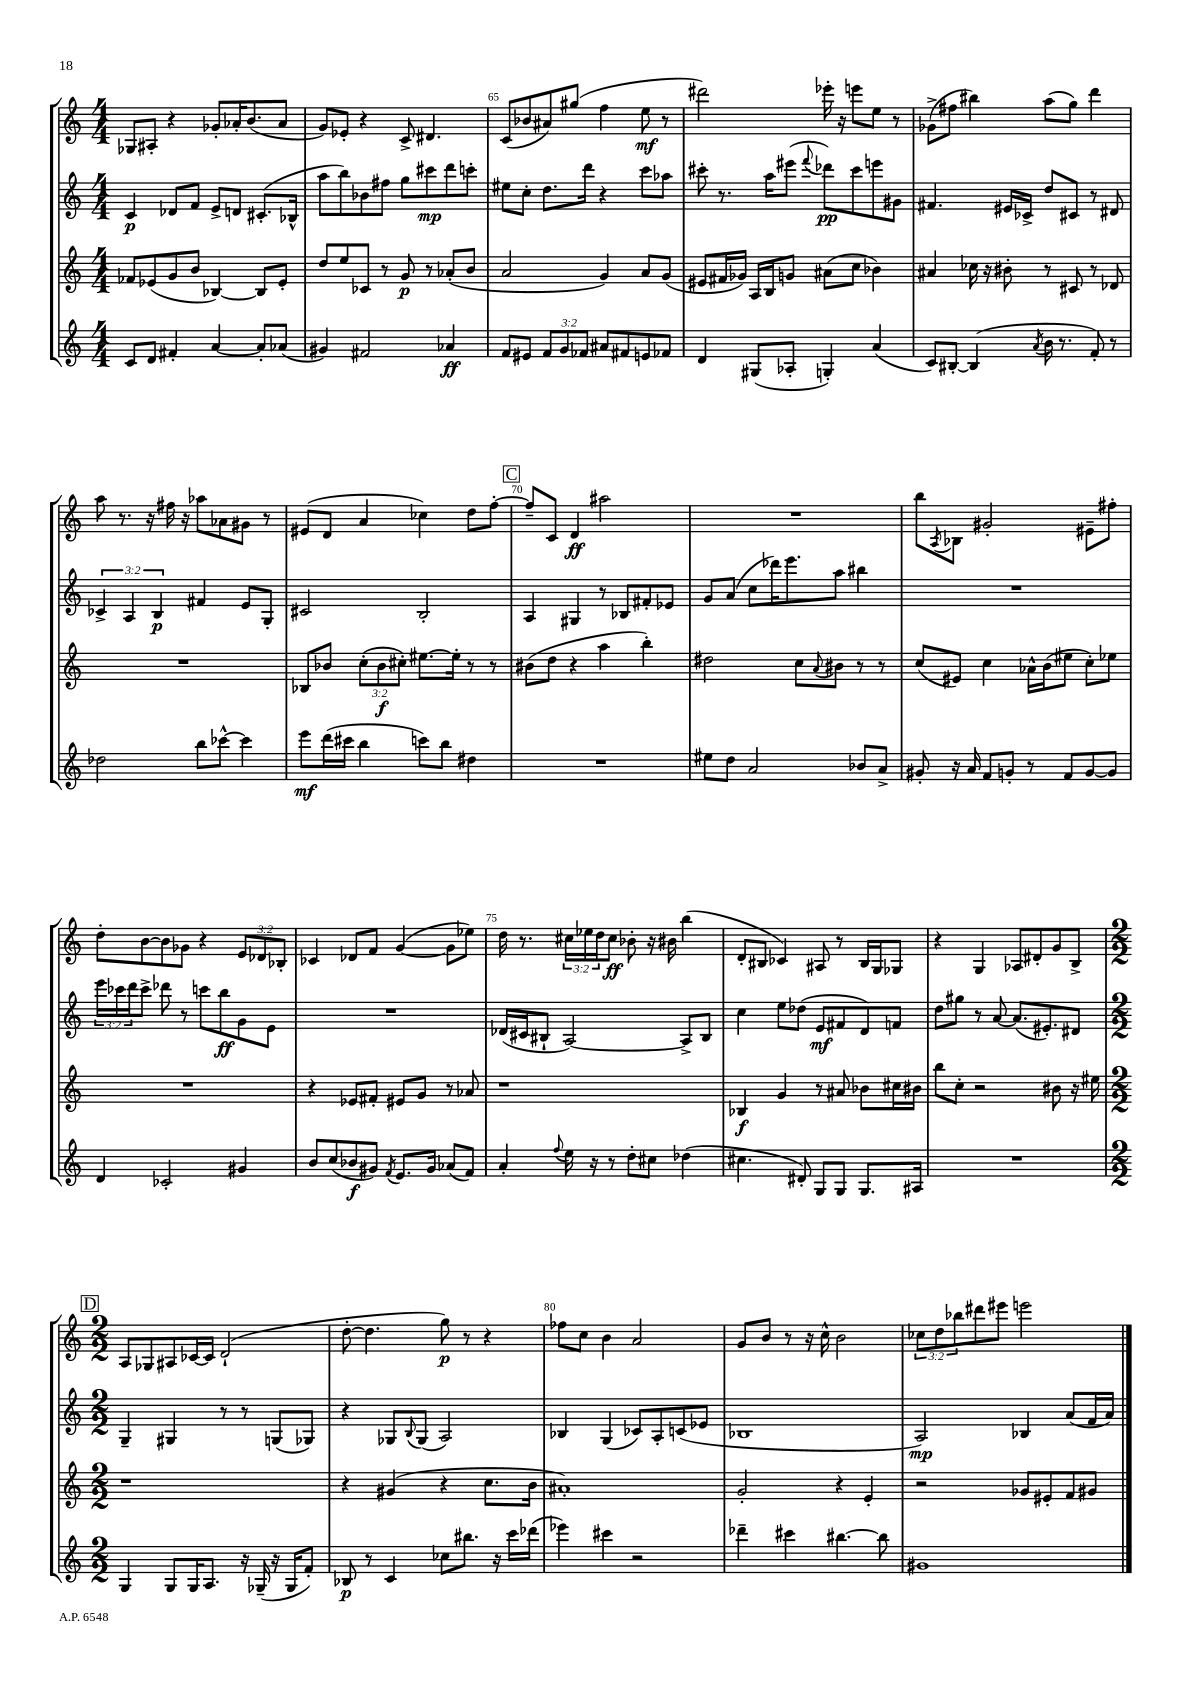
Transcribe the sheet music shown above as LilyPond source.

<<
\new StaffGroup <<
\new Staff = "s0" {
    \clef treble \key c \major \numericTimeSignature \time 4/4 \override Staff.TupletNumber.text = #tuplet-number::calc-fraction-text
    ges8 ais8-. r4 ges'8-. aes'16-. b'8.( aes'8 |
    g'8) ees'8-. r4 c'8-> dis'4. |
    c'8( bes'8 ais'8) gis''8( f''4 e''8\mf r8 |
    dis'''2) ees'''16-. r16 e'''8 e''8 r8 |
    ges'8->( fis''8 bis''4) a''8( g''8) d'''4 |
    a''8 r8. r16 fis''16 r16 aes''8 aes'8 gis'8 r8 |
    eis'8( d'8 a'4 ces''4) d''8 f''8~-. |
    \mark \markup { \box "C" } f''8-- c'8 d'4\ff ais''2 |
    R1 |
    b''8 \acciaccatura { a8 } bes8 gis'2-. eis'8-- fis''8-. |
    d''8-. b'8~ b'8 ges'8 r4 \tuplet 3/2 { e'8 des'8 bes8-. } |
    ces'4 des'8 f'8 g'4~( g'8 ees''8) |
    d''16 r8. \tuplet 3/2 { cis''16 ees''16 d''16 } cis''8\ff bes'8-. r16 bis'16 b''4( |
    d'8-. bis8 ces'4) ais8 r8 bis16 g16 ges8 |
    r4 g4 aes8 dis'8-. g'8 b8-> |
    \mark \markup { \box "D" } \numericTimeSignature \time 2/2 a8 ges8 ais8 ces'16~ ces'16 d'2-!( |
    d''8~-. d''4. g''8\p) r8 r4 |
    fes''8 c''8 b'4 a'2 |
    g'8 b'8 r8 r16 c''16-^ b'2 |
    \tuplet 3/2 { ces''8 d''8 bes''8 } dis'''8 eis'''8 e'''2 \bar "|." |
}
\new Staff = "s1" {
    \clef treble \key c \major \numericTimeSignature \time 4/4 \override Staff.TupletNumber.text = #tuplet-number::calc-fraction-text
    c'4\p des'8 f'8 e'8-> d'8 cis'8.-.( bes16-^ |
    a''8 b''8) bes'8 fis''8 g''8 cis'''8\mp d'''8 c'''8-. |
    eis''8 c''8-. d''8. d'''16 r4 c'''8 aes''8 |
    cis'''8-. r8. a''16 eis'''8( \appoggiatura { f'''8 } des'''8\pp) cis'''8 e'''8 gis'8 |
    fis'4. eis'16 ces'16-> d''8 cis'8 r8 dis'8 |
    \tuplet 3/2 { ces'4-> a4 b4\p } fis'4 e'8 g8-. |
    cis'2 b2-. |
    \mark \markup { \box "C" } a4 gis4 r8 bes8 fis'8-. ees'8 |
    g'8 a'8( c''8 des'''16) e'''8. a''8 bis''4 |
    R1 |
    \tuplet 3/2 { e'''16 ces'''16 d'''16 } ces'''8-> des'''8 r8 c'''8 b''8\ff g'8 e'8 |
    R1 |
    des'16( cis'16 bis8-! a2~) a8-> bis8 |
    c''4 e''8 des''8( e'8\mf fis'8 d'8) f'8 |
    d''8 gis''8 r8 a'8~ a'8.( eis'8.-.) dis'8 |
    \mark \markup { \box "D" } \numericTimeSignature \time 2/2 g4-- gis4 r8 r8 g8( ges8) |
    r4 ges8 \appoggiatura { b8 } ges8( a2) |
    bes4 g4( ces'8) a8-. c'8( ees'8 |
    bes1 |
    a2\mp) bes4 a'8( f'16 a'16) \bar "|." |
}
\new Staff = "s2" {
    \clef treble \key c \major \numericTimeSignature \time 4/4 \override Staff.TupletNumber.text = #tuplet-number::calc-fraction-text
    fes'8 ees'8( g'8 b'8 bes4~) bes8 ees'8-. |
    d''8 e''8 ces'8 r8 g'8\p r8 aes'8-.( b'8 |
    a'2 g'4) a'8 g'8( |
    eis'8 fis'16 ges'16) a16 b16 g'8 ais'8( c''8 bes'4) |
    ais'4 ces''16 r16 bis'8-. r8 cis'8 r8 des'8 |
    R1 |
    bes8 bes'8 \tuplet 3/2 { c''8-.( bes'8\f cis''8-.) } eis''8.~ eis''16-. r8 r8 |
    \mark \markup { \box "C" } bis'8( d''8 r4 a''4 b''4-.) |
    dis''2 c''8 \appoggiatura { a'8 } bis'8 r8 r8 |
    c''8( eis'8) c''4 aes'16-^ b'16( eis''8 c''8-.) ees''8 |
    R1 |
    r4 ees'8 fis'8-. eis'8 g'8 r8 aes'8 |
    r1 |
    bes4\f g'4 r8 ais'8 bes'8 cis''16 bis'16 |
    b''8 c''8-. r2 bis'8 r16 eis''16 |
    \mark \markup { \box "D" } \numericTimeSignature \time 2/2 r1 |
    r4 gis'4( r4 c''8. b'16 |
    ais'1-.) |
    g'2-. r4 e'4-. |
    r2 ges'8 eis'8-. f'8 gis'8 \bar "|." |
}
\new Staff = "s3" {
    \clef treble \key c \major \numericTimeSignature \time 4/4 \override Staff.TupletNumber.text = #tuplet-number::calc-fraction-text
    c'8 d'8 fis'4-. a'4~ a'8-. aes'8( |
    gis'4) fis'2 aes'4\ff |
    f'8 eis'8 \tuplet 3/2 { f'8 g'8 fes'8 } ais'8 fis'8 e'8 fes'8 |
    d'4 gis8( aes8-. g4-.) a'4( |
    c'8) bis8~-. bis4( \acciaccatura { a'8 } b'16 r8. f'8-.) r8 |
    des''2 b''8 ces'''8~-^ ces'''4 |
    e'''8\mf d'''16( cis'''16 b''4 c'''8) b''8 dis''4 |
    \mark \markup { \box "C" } R1 |
    eis''8 d''8 a'2 bes'8 a'8-> |
    gis'8-. r16 a'16 f'8 g'8-. r8 f'8 g'8~ g'8 |
    d'4 ces'2-. gis'4 |
    b'8 c''8( bes'8\f gis'8) \acciaccatura { f'8 } e'8. gis'16 aes'8( f'8) |
    a'4-. \appoggiatura { f''8 } e''16 r16 r8 d''8-. cis''8 des''4( |
    cis''4. dis'8-.) g8 g8 g8. ais16 |
    R1 |
    \mark \markup { \box "D" } \numericTimeSignature \time 2/2 g4 g8 g16 a8. r16 ges16--( r16 ges16 f'8-.) |
    bes8\p r8 c'4 ces''8 bis''8. r16 c'''16 des'''16( |
    ees'''4) cis'''4 r2 |
    des'''4-- cis'''4 bis''4.~ bis''8 |
    gis'1 \bar "|." |
}
>>
>>
\layout { \context { \Score currentBarNumber = #63 \override BarNumber.break-visibility = ##(#f #t #t) barNumberVisibility = #(every-nth-bar-number-visible 5) } }
